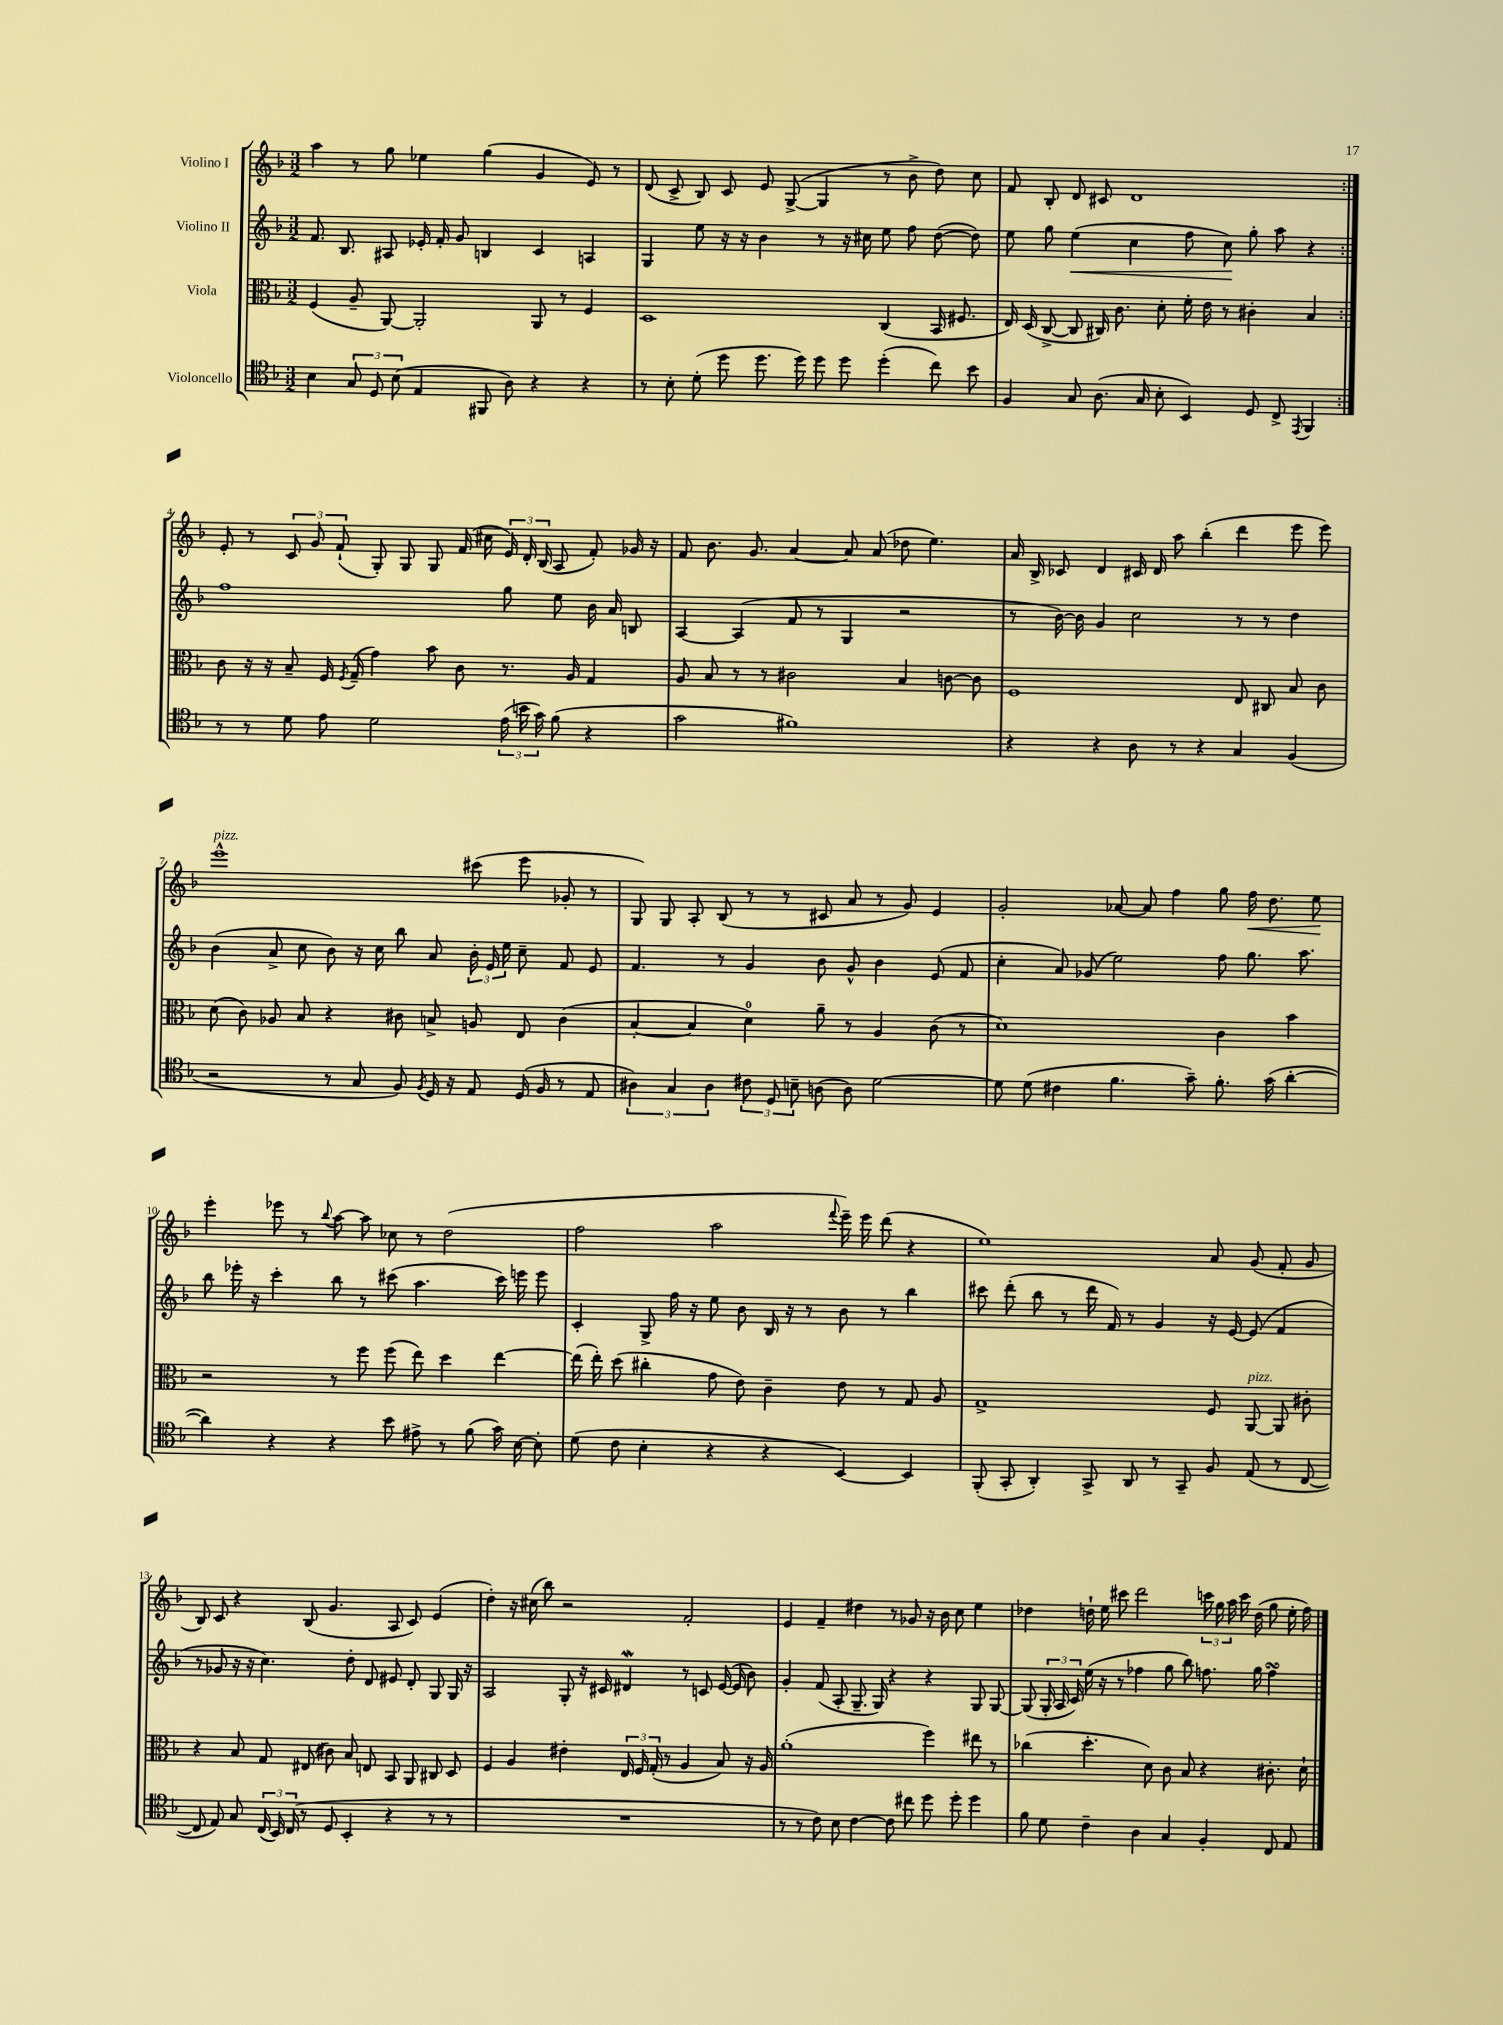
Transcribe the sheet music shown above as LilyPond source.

<<
\new StaffGroup <<
\new Staff = "s0" \with { instrumentName = "Violino I" } {
    \clef treble \key f \major \numericTimeSignature \time 3/2
    \autoBeamOff \repeat volta 2 { a''4 r8 g''8 ees''4 g''4( g'4 e'8) r8 |
    d'8( c'8-> bes8) c'8 e'8 g8~->( g4 r8 bes'8-> d''8) c''8 |
    f'8 bes8-. d'8 cis'8 d'1 | }
    e'8-. r8 \tuplet 3/2 { c'8 g'8 f'8-!( } g8-.) g8 g8 f'16( cis''16 \tuplet 3/2 { e'16) d'16-. bes16( } a8 f'8-.) ges'16 r16 |
    f'8 bes'8. g'8. a'4~ a'8 a'8( des''8 e''4.) |
    a'16 bes16-> ces'8 d'4 cis'16 d'16 a''8 bes''4-.( d'''4 e'''8 e'''8) |
    e'''1-^^\markup { \italic "pizz." } cis'''8( e'''8 ges'8-. r8 |
    g8) g8 a8-. bes8( r8 r8 cis'8 a'8 r8 g'8) e'4 |
    g'2-. aes'8~ aes'8 f''4 g''8 f''16\< d''8. e''8\! |
    e'''4-. ees'''8 r8 \appoggiatura { bes''8 } a''8~ a''8 ces''8 r8 d''2( |
    f''2 a''2 \appoggiatura { f'''8 } e'''16--) e'''16 d'''8( r4 |
    e''1) a'8 g'8( f'8-. g'8 |
    bes8) c'8 r4 bes8( g'4. a8 c'8) e'4( |
    d''4-.) r16 cis''16( bes''8) r2 f'2-. |
    e'4 f'4-- dis''4 r8 ges'8 r16 bes'16 c''8 e''4 |
    des''4 d''16-! e''16 cis'''8 d'''2 \tuplet 3/2 { c'''16 g''16 a''16 } c'''16 d''16( g''8 e''16-. f''16) \bar "|." |
}
\new Staff = "s1" \with { instrumentName = "Violino II" } {
    \clef treble \key f \major \numericTimeSignature \time 3/2
    \autoBeamOff \repeat volta 2 { f'8. bes8. ais8 ees'16-. f'16-. g'8 b4 c'4 a4 |
    g4 e''8 r16 r16 bes'4 r8 r16 cis''16 e''8 f''8 d''8~( d''8) |
    e''8 g''8 e''4\<( c''4 f''8 c''8\!) g''8-. a''8 r4 | }
    f''1 g''8 e''8 bes'16 a'16 b8 |
    a4~ a4( f'8 r8 g4 r2 |
    r8 bes'16~) bes'16 g'4 c''2 r8 r8 d''4 |
    bes'4( a'8-> c''8 bes'8) r16 c''16 bes''8 a'8 \tuplet 3/2 { bes'16-. e'16 e''16 } c''8-- f'8 e'8 |
    f'4. r8 g'4 bes'8 g'8-^ bes'4 e'8( f'8 |
    c''4-. a'8) ges'8( e''2) f''8 g''8. a''8. |
    bes''8 ees'''16-. r16 c'''4-. bes''8 r8 cis'''8( a''4. cis'''16) e'''16 e'''8 |
    c'4-. g8-> f''16 r16 e''8 bes'8 bes16 r16 r8 bes'8 r8 bes''4 |
    cis'''8 d'''8-.( bes''8 r8 d'''16 f'16) r8 g'4 r16 e'16~ e'8( f'4 |
    r8 ges'8 r16 r16 c''4.) d''8-. d'8 eis'8 d'8-. g8 g16 r16 |
    a2 g8-. r16 cis'16 dis'4\mordent r8 c'8 e'16~( e'16 bes'8) |
    g'4-. f'8( a8-. g8.-- g16) r4 r4 g8 g8~ |
    g8( \tuplet 3/2 { g16-. a16 c'16) } e''16( r16 r8 fes''4 g''8 bes''8) f''8. g''16 f''4\turn \bar "|." |
}
\new Staff = "s2" \with { instrumentName = "Viola" } {
    \clef alto \key f \major \numericTimeSignature \time 3/2
    \autoBeamOff \repeat volta 2 { f4( a8-- a,8~) a,2-. a,8 r8 f4 |
    d1 c4( bes,16 fis8. |
    e16) d16( c8~-> c8 cis16) c'8. d'8-. f'16-. e'16 r8 cis'4-. bes4 | }
    c'8 r16 r16 bes8-- f16 \acciaccatura { f8 } g16--( g'4) bes'8 c'8 r8. a16 g4 |
    a8 bes8 r8 r8 cis'2 bes4 c'8~ c'8 |
    f1 e8 cis8 bes8 c'8 |
    d'8( c'8) aes8 bes8 r4 cis'8 b8-> a8 e8 cis'4( |
    bes4~-. bes4 d'4-0) a'8-- r8 a4 c'8( r8 |
    d'1) c'4 bes'4 |
    r2 r8 f''8 f''8( e''8) d''4 e''4~ |
    e''16( e''16-.) d''8( cis''4-. g'8 e'8) c'4-- e'8 r8 g8 a8 |
    g1-> f8 a,8~^\markup { \italic "pizz." } a,8 cis'8-. |
    r4 bes8 g8 eis8( cis'8) bes8 e8 bes,8 a,8 cis8 d8 |
    f4 a4 eis'4-. \tuplet 3/2 { e16 f16 g16-.( } r8 a4 bes8) r16 a16 |
    a'1-.( f''4) eis''8 r8 |
    ces''4( d''4.-. d'8) c'8 bes8 r4 cis'8.-. d'16-! \bar "|." |
}
\new Staff = "s3" \with { instrumentName = "Violoncello" } {
    \clef tenor \key f \major \numericTimeSignature \time 3/2
    \autoBeamOff \repeat volta 2 { bes4 \tuplet 3/2 { g8 d8 bes8( } e4 fis,8 a8) r4 r4 |
    r8 bes8-. d'8-.( d''8 d''8. d''16) d''8 d''8 d''4-.( c''8) bes'8 |
    f4 g8 a8.( g16 bes8-. bes,4) d8 c8-> \acciaccatura { e,8 } f,4 | }
    r8 r8 d'8 e'8 d'2 \tuplet 3/2 { e'16( b'16 g'16) } f'8( r4 |
    g'2 fis'1) |
    r4 r4 a8 r8 r4 g4 f4( |
    r2 r8 g8 f8) \acciaccatura { f8 } d16 r16 e8 d16( f16 r8 e8 |
    \tuplet 3/2 { ais4) g4 ais4 } \tuplet 3/2 { cis'8 d8 b8-- } a8( a8) d'2~ |
    d'8 d'8( cis'4 f'4. g'8--) f'8.-. g'16( a'4~-. |
    a'4) r4 r4 bes'8 eis'8-> r8 f'8( g'16) bes16~ bes8-. |
    d'8( c'8 bes4-. r4 r4 bes,4~) bes,4 |
    f,8-.( g,8-. a,4-.) g,8-> a,8 r8 g,8-- f8 e8( r8 c8~ |
    c8 e8) g8 \tuplet 3/2 { c16( bes,16) c16( } r8 d8 bes,4-. r4 r8 r8 |
    R1. |
    r8 r8 c'8) bes8 c'4~ c'8 cis''8 d''8 d''8-. d''4 |
    f'8 d'8 c'4-- a4 g4 f4-. c8 e8 \bar "|." |
}
>>
>>
